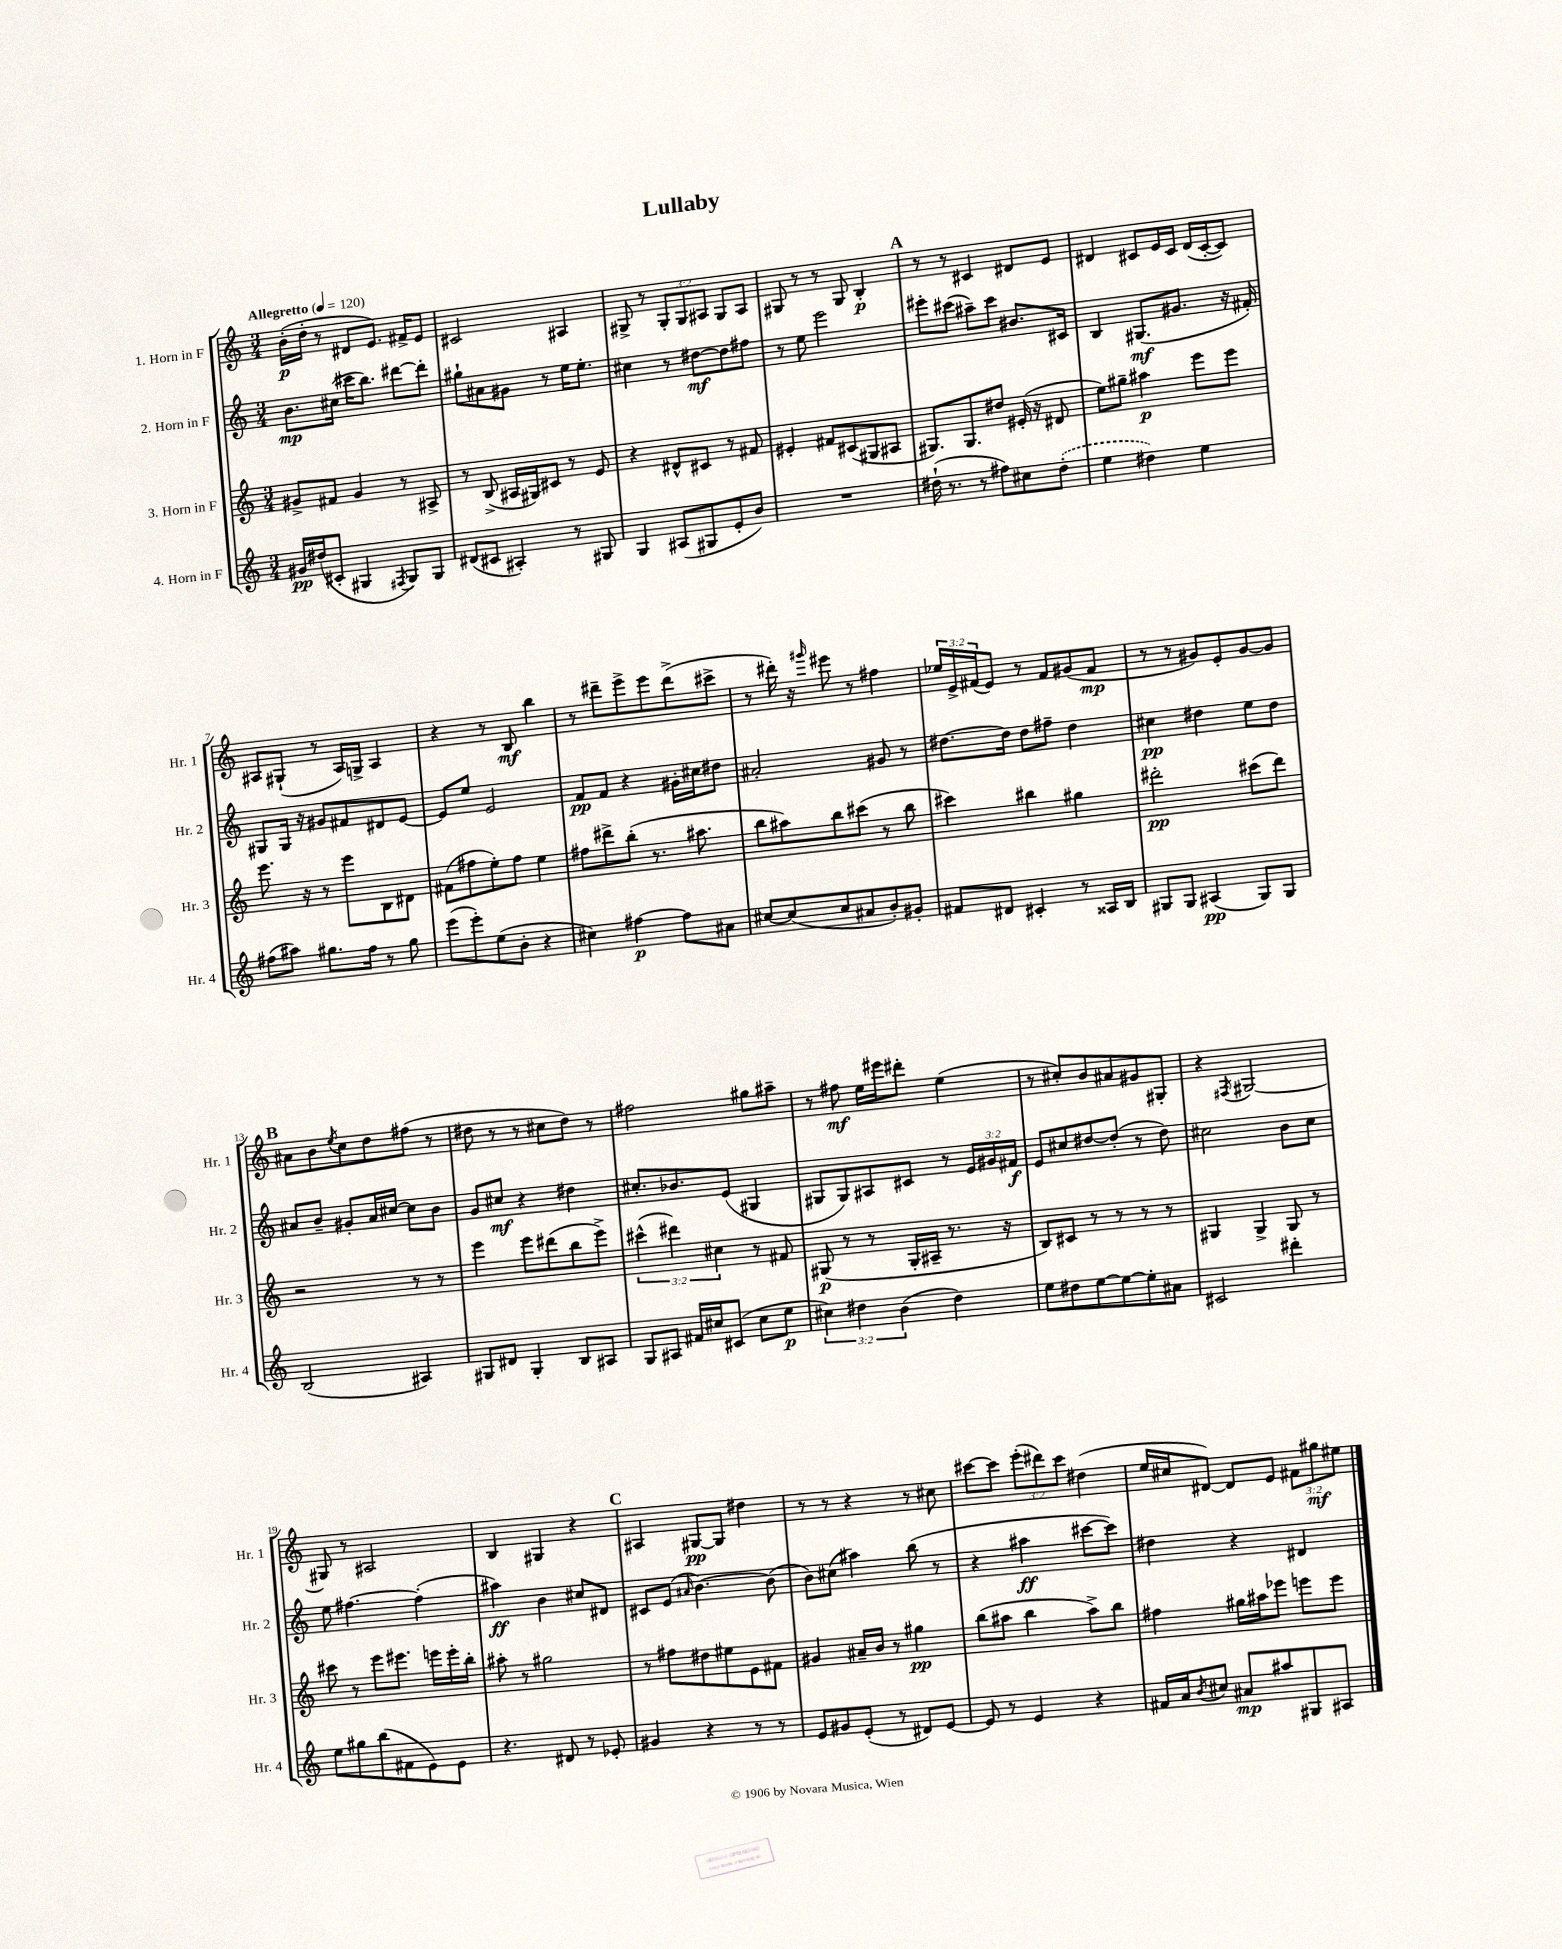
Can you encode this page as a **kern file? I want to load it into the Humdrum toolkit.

**kern	**dynam	**kern	**dynam	**kern	**dynam	**kern	**dynam
*part4	*part4	*part3	*part3	*part2	*part2	*part1	*part1
*staff4	*staff4	*staff3	*staff3	*staff2	*staff2	*staff1	*staff1
*I"4. Horn in F	*	*I"3. Horn in F	*	*I"2. Horn in F	*	*I"1. Horn in F	*
*I'Hr. 4	*	*I'Hr. 3	*	*I'Hr. 2	*	*I'Hr. 1	*
*clefG2	*	*clefG2	*	*clefG2	*	*clefG2	*
*k[]	*	*k[]	*	*k[]	*	*k[]	*
*M3/4	*	*M3/4	*	*M3/4	*	*M3/4	*
*MM120	*	*MM120	*	*MM120	*	*MM120	*
=1	=1	=1	=1	=1	=1	=1	=1
!	!	!	!	!	!	!LO:TX:a:B:t=Allegretto	!
16g#X/LL	pp	8g#X^/L	.	8.b\L	mp	(16b'\LL	p
(16dd#X/J	.	.	.	.	.	16dd'\JJ	.
8c#X'/J	.	8f#X/J	.	.	.	8r	.
.	.	.	.	(16cc#X\Jk	.	.	.
4G#X/	.	4g#/	.	16ccc#X\KL	.	8d#X/L	.
.	.	.	.	8.bb\J)	.	.	.
.	.	.	.	.	.	8.e/J)	.
8qF#X/	.	.	.	.	.	.	.
8G#/L)	.	8r	.	[8ddd#X\L	.	.	.
.	.	.	.	.	.	16f#X^/KL	.
8G#/J	.	8A#X^/	.	8ddd#'\J]	.	8e/J	.
=2	=2	=2	=2	=2	=2	=2	=2
(8d#X/L	.	8r	.	8gg#X`\L	.	2c#X/	.
8c#X/J	.	(8B^/	.	8a#X\	.	.	.
4A#X'/)	.	16A#X/LL	.	8g#X\J	.	.	.
.	.	16G#X/J)	.	.	.	.	.
.	.	8c#X/J	.	8r	.	.	.
8r	.	8r	.	16ee\KL	.	4A#X/	.
.	.	.	.	8.ee'\J	.	.	.
8G#X/	.	8e/	.	.	.	.	.
=3	=3	=3	=3	=3	=3	=3	=3
4G/	.	4r	.	4cc#X\	.	8G#X^/	.
.	.	.	.	.	.	8r	.
(8A#X/L	.	8d#X^^/L	.	8r	.	12G#'/L	.
.	.	.	.	.	.	12G#/	.
8G#X/	.	8c#X/J	.	[8dd#X\L	mf	.	.
.	.	.	.	.	.	12A#X/J	.
8e'/	.	8r	.	8dd#\]	.	8G#/L	.
8b/J)	.	8f#X/	.	8ff#X\J	.	8A#/J	.
=4	=4	=4	=4	=4	=4	=4	=4
2.r	.	4e#X'/	.	8r	.	8G#X/	.
.	.	.	.	8ee\	.	8r	.
.	.	8f#X/L	.	2eee\	.	8r	.
.	.	(8c#X/	.	.	.	8G#/	.
.	.	8G#X/	.	.	.	4B'/	p
.	.	8A#X/J	.	.	.	.	.
!!LO:REH:place=s1:t=A
=5	=5	=5	=5	=5	=5	=5	=5
(16dd#X`\	.	8.G#X/L)	.	8eee#X'\L	.	8r	.
8.r	.	.	.	.	.	.	.
.	.	.	.	(8ccc#X\J	.	8r	.
.	.	8.G#/	.	.	.	.	.
8r	.	.	.	8aa#X~\L)	.	4c#X/	.
8ff#X\L)	.	8dd#X/J	.	8ccc#\J	.	.	.
8cc#X\	.	(16e#X'/	.	8.b#X/L	.	8d#X/L	.
.	.	16r	.	.	.	.	.
(8dd#'\J	.	8d#X/	.	.	.	8e/J	.
.	.	.	.	16c#X/Jk	.	.	.
=6	=6	=6	=6	=6	=6	=6	=6
4ee\	.	8ee\L)	.	4B/	.	4d#X/	.
.	.	8gg#X~\J	.	.	.	.	.
4dd#X\)	.	4aa#X\	p	(8.G#X/L	mf	8c#X/L	.
.	.	.	.	.	.	16e/L	.
.	.	.	.	8.g#X/J	.	16c#/JJ	.
4ee\	.	8eee\L	.	.	.	(16d#/LL	.
.	.	.	.	.	.	[16c#'/J	.
.	.	8eee\J	.	16r	.	8c#/J])	.
.	.	.	.	16f#X'/)	.	.	.
!!LO:LB:g=z
=7	=7	=7	=7	=7	=7	=7	=7
(8ff#X\L	.	8.eee\	.	8G#X/L	.	8A#X/L	.
8aa#X\J)	.	.	.	16G#/Jk	.	(8G#X`/J	.
.	.	16r	.	16r	.	.	.
8.gg#X\L	.	8r	.	8g#X/L	.	8r	.
.	.	8eee\L	.	8f#X/	.	16A#/LL)	.
16ff#\Jk	.	.	.	.	.	16Gn^/JJ	.
8r	.	8B\	.	8d#X/	.	4A#/	.
8gg#\	.	8d#X\J	.	[8e/J	.	.	.
=8	=8	=8	=8	=8	=8	=8	=8
(8eee\L	.	(8f#X\L	.	8e/L]	.	4r	.
8eee'\)	.	8ff#X\	.	8ee/J	.	.	.
(8ee\	.	8ee'\)	.	2e/	.	8r	.
8b'\J	.	8ff#\J	.	.	.	8B/	mf
4r	.	4ee\	.	.	.	4bb\	.
=9	=9	=9	=9	=9	=9	=9	=9
4cc#X\)	.	8ff#X\L	.	8f/L	pp	8r	.
.	.	8ddd#X^\	.	8f/J	.	8ddd#X~\L	.
[4ff#X\	p	(8bb'\J	.	4r	.	8eee^\	.
.	.	8.r	.	.	.	8eee\	.
8ff#\L]	.	.	.	16g#X'\LL	.	(8ddd#^\	.
.	.	8.aa#X\	.	16cc#X\J	.	.	.
8a#X\J	.	.	.	8dd#X\J	.	8ccc#X^\J	.
=10	=10	=10	=10	=10	=10	=10	=10
[8cc#X/L	.	8bb\L	.	2a#X'/	.	8r	.
(8cc#/]	.	8aa#X\)	.	.	.	16ddd#X'\)	.
.	.	.	.	.	.	16r	.
.	.	.	.	.	.	16qqggg#X/	.
8cc#/	.	8bb\	.	.	.	8eee#X\	.
8a#X/	.	(8ccc#X\J	.	.	.	8r	.
8b'/)	.	8r	.	8g#X/	.	4ff#X\	.
8g#X'/J	.	8bb\	.	8r	.	.	.
=11	=11	=11	=11	=11	=11	=11	=11
8f#X/L	.	4ccc#X\)	.	[8.dd#X\L	.	24ee-X/LL	.
.	.	.	.	.	.	24e^/	.
.	.	.	.	.	.	(24f#X/J	.
8d#X/J	.	.	.	.	.	8e/J)	.
.	.	.	.	16dd#\Jk]	.	.	.
4c#X'/	.	4bb#X\	.	8dd#\L	.	8r	.
.	.	.	.	8ff#X~\J	.	8f#/L	.
8r	.	4gg#X\	.	4dd#\	.	(8g#X/	.
16A##X/LL	.	.	.	.	.	8f#/J	mp
16B/JJ	.	.	.	.	.	.	.
=12	=12	=12	=12	=12	=12	=12	=12
8G#X/L	.	2ddd#X'\	pp	4cc#X\	pp	8r	.
8G#/J	.	.	.	.	.	8r	.
(4A#X/	pp	.	.	4dd#X\	.	8g#X/L)	.
.	.	.	.	.	.	8e'/	.
8G#/L)	.	(8ccc#X\L	.	8ee\L	.	[8g#/	.
8G#/J	.	8ddd#\J)	.	8dd#\J	.	8g#/J]	.
!!LO:LB:g=z
!!LO:REH:place=s1:t=B
=13	=13	=13	=13	=13	=13	=13	=13
(2B/	.	2r	.	8a#X/L	.	8a#X\L	.
.	.	.	.	8b~/J	.	8b\	.
.	.	.	.	.	.	8qee/	.
.	.	.	.	8g#X'/L	.	8cc\	.
.	.	.	.	16a#/L	.	8dd\	.
.	.	.	.	[16cc#X/JJ	.	.	.
4A#X/)	.	8r	.	8cc#\L]	.	(8ff#X\J	.
.	.	8r	.	8b\J	.	8r	.
=14	=14	=14	=14	=14	=14	=14	=14
8G#X/L	.	4eee\	.	8g/L	.	8dd#X\	.
8d#X/J	.	.	.	8cc#X/J	mf	8r	.
4G#'/	.	8eee\L	.	4r	.	8r	.
.	.	(8ddd#X\	.	.	.	8cc#X\L	.
8B/L	.	8bb\	.	4dd#X\	.	8dd#\J)	.
8A#X/J	.	8eee^\J)	.	.	.	8r	.
=15	=15	=15	=15	=15	=15	=15	=15
8G/L	.	(6ccc#X^^\	.	8.cc#X'/L	.	2ff#X\	.
8A#X/J	.	.	.	.	.	.	.
.	.	6ddd#X\)	.	.	.	.	.
.	.	.	.	8.b-X/	.	.	.
16f#X/LL	.	.	.	.	.	.	.
16cc#X/J	.	.	.	.	.	.	.
.	.	6cc#X\	.	.	.	.	.
(8c#X/J	.	.	.	(8e/J	.	.	.
8cc#\L	.	8r	.	4G#X/	.	8gg#X\L	.
8ee\J	p	8f#X/	.	.	.	8aa#X~\J	.
=16	=16	=16	=16	=16	=16	=16	=16
6cc#X\)	.	(8G#X/	p	8G#X/L	.	8r	.
.	.	8r	.	8G#/)	.	8ff#X\	mf
6dd#X\	.	.	.	.	.	.	.
.	.	8r	.	8A#X/	.	16ee\LL	.
.	.	.	.	.	.	16eee#X\J	.
(6b\	.	.	.	.	.	.	.
.	.	16G#'/LL	.	8c#X/J	.	8ddd#X'\J	.
.	.	16A#X~/JJ	.	.	.	.	.
4dd#\)	.	8.r	.	8r	.	(4ee\	.
.	.	.	.	24e/LL	.	.	.
.	.	.	.	24g#X/	.	.	.
.	.	16r	.	.	.	.	.
.	.	.	.	24f#X/JJ	f	.	.
=17	=17	=17	=17	=17	=17	=17	=17
8ee\L	.	8B/L)	.	8e/L	.	8r	.
8dd#X\	.	8c#X/J	.	8cc#X/	.	8cc#X'/L)	.
[8ee\	.	8r	.	[8dd#X/	.	8b/	.
8ee\_	.	8r	.	(8dd#'/J]	.	8a#X/	.
8ee'\]	.	8r	.	8r	.	8g#X/	.
8a#X\J	.	8r	.	8dd#\)	.	8G#X'/J	.
=18	=18	=18	=18	=18	=18	=18	=18
2c#X/	.	4G#X/	.	2cc#X\	.	4r	.
.	.	.	.	.	.	8qF#X/	.
.	.	4G#^/	.	.	.	[2G#X/	.
4ddd#X'\	.	8G#/	.	8b\L	.	.	.
.	.	8r	.	8cc#\J	.	.	.
!!LO:LB:g=z
=19	=19	=19	=19	=19	=19	=19	=19
8ee\L	.	8ccc#X\	.	8ee\	.	8G#X/]	.
8gg#X\	.	8r	.	[4.ff#X\	.	8r	.
(8bb\	.	8eee\L	.	.	.	2A#X/	.
8f#X\	.	8.eee#X\J	.	.	.	.	.
8e\)	.	.	.	(4ff#'\]	.	.	.
.	.	16eeen\LL	.	.	.	.	.
8e\J	.	16eee'\	.	.	.	.	.
.	.	16bb'\JJ	.	.	.	.	.
=20	=20	=20	=20	=20	=20	=20	=20
4.r	.	8aa#X'\	.	4aa#X\)	ff	4B/	.
.	.	8r	.	.	.	.	.
.	.	2gg#X\	.	4b\	.	4G#X/	.
8d#X/	.	.	.	.	.	.	.
8r	.	.	.	8cc#X/L	.	4r	.
8e-X'/	.	.	.	8d#X/J	.	.	.
!!LO:REH:place=s1:t=C
=21	=21	=21	=21	=21	=21	=21	=21
4g#X/	.	8r	.	8c#X/L	.	4A#X/	.
.	.	8ff#X\L	.	(8e/J	.	.	.
.	.	.	.	16qqa#X/	.	.	.
4r	.	8dd#X\	.	[4.b\)	.	[8G#X/L	pp
.	.	8ee#X\	.	.	.	8G#/J]	.
8r	.	8e\	.	.	.	4dd#X\	.
8r	.	8f#X\J	.	(8b\]	.	.	.
=22	=22	=22	=22	=22	=22	=22	=22
8e/L	.	4g#X/	.	8b\L)	.	8r	.
8g#X/	.	.	.	(8cc#X\J	.	8r	.
(8e'/J	.	16a#X~/LL	.	4aa#X\)	.	4r	.
.	.	16b/JJ	.	.	.	.	.
8r	.	8r	.	.	.	.	.
8d#X/L)	.	4gg#X\	pp	(8bb\	.	8r	.
[8e/J	.	.	.	8r	.	8cc#X\	.
=23	=23	=23	=23	=23	=23	=23	=23
8e/]	.	(8bb\L	.	4r	.	[8ccc#X\L	.
8r	.	8aa#X\J	.	.	.	8ccc#\J]	.
4e/	.	4bb\	.	4aa#X\	ff	(12eee'\L	.
.	.	.	.	.	.	12ddd#X\)	.
.	.	.	.	.	.	12ccc#\J	.
4r	.	8aa#^\L)	.	[8ccc#X\L	.	(4dd#X\	.
.	.	8bb\J	.	8ccc#\J])	.	.	.
=24	=24	=24	=24	=24	=24	=24	=24
16f#X/LL	.	4ff#X\	.	4dd#X\	.	16ee/LL	.
16a/J	.	.	.	.	.	16cc#X/J	.
8qb/	.	.	.	.	.	.	.
8cc#X/J	.	.	.	.	.	[8d#X/J)	.
8a#X/L	mp	16gg#X\LL	.	4r	.	8d#/L]	.
.	.	16aa#X\J	.	.	.	.	.
8aa#X/	.	8eee-X\J	.	.	.	8e/J	.
8G#X/	.	8eeen\L	.	4d#X/	.	12f#X\L	.
.	.	.	.	.	.	12gg#X\	mf
8A#X/J	.	8eee\J	.	.	.	.	.
.	.	.	.	.	.	12ee#X\J	.
==	==	==	==	==	==	==	==
*-	*-	*-	*-	*-	*-	*-	*-
